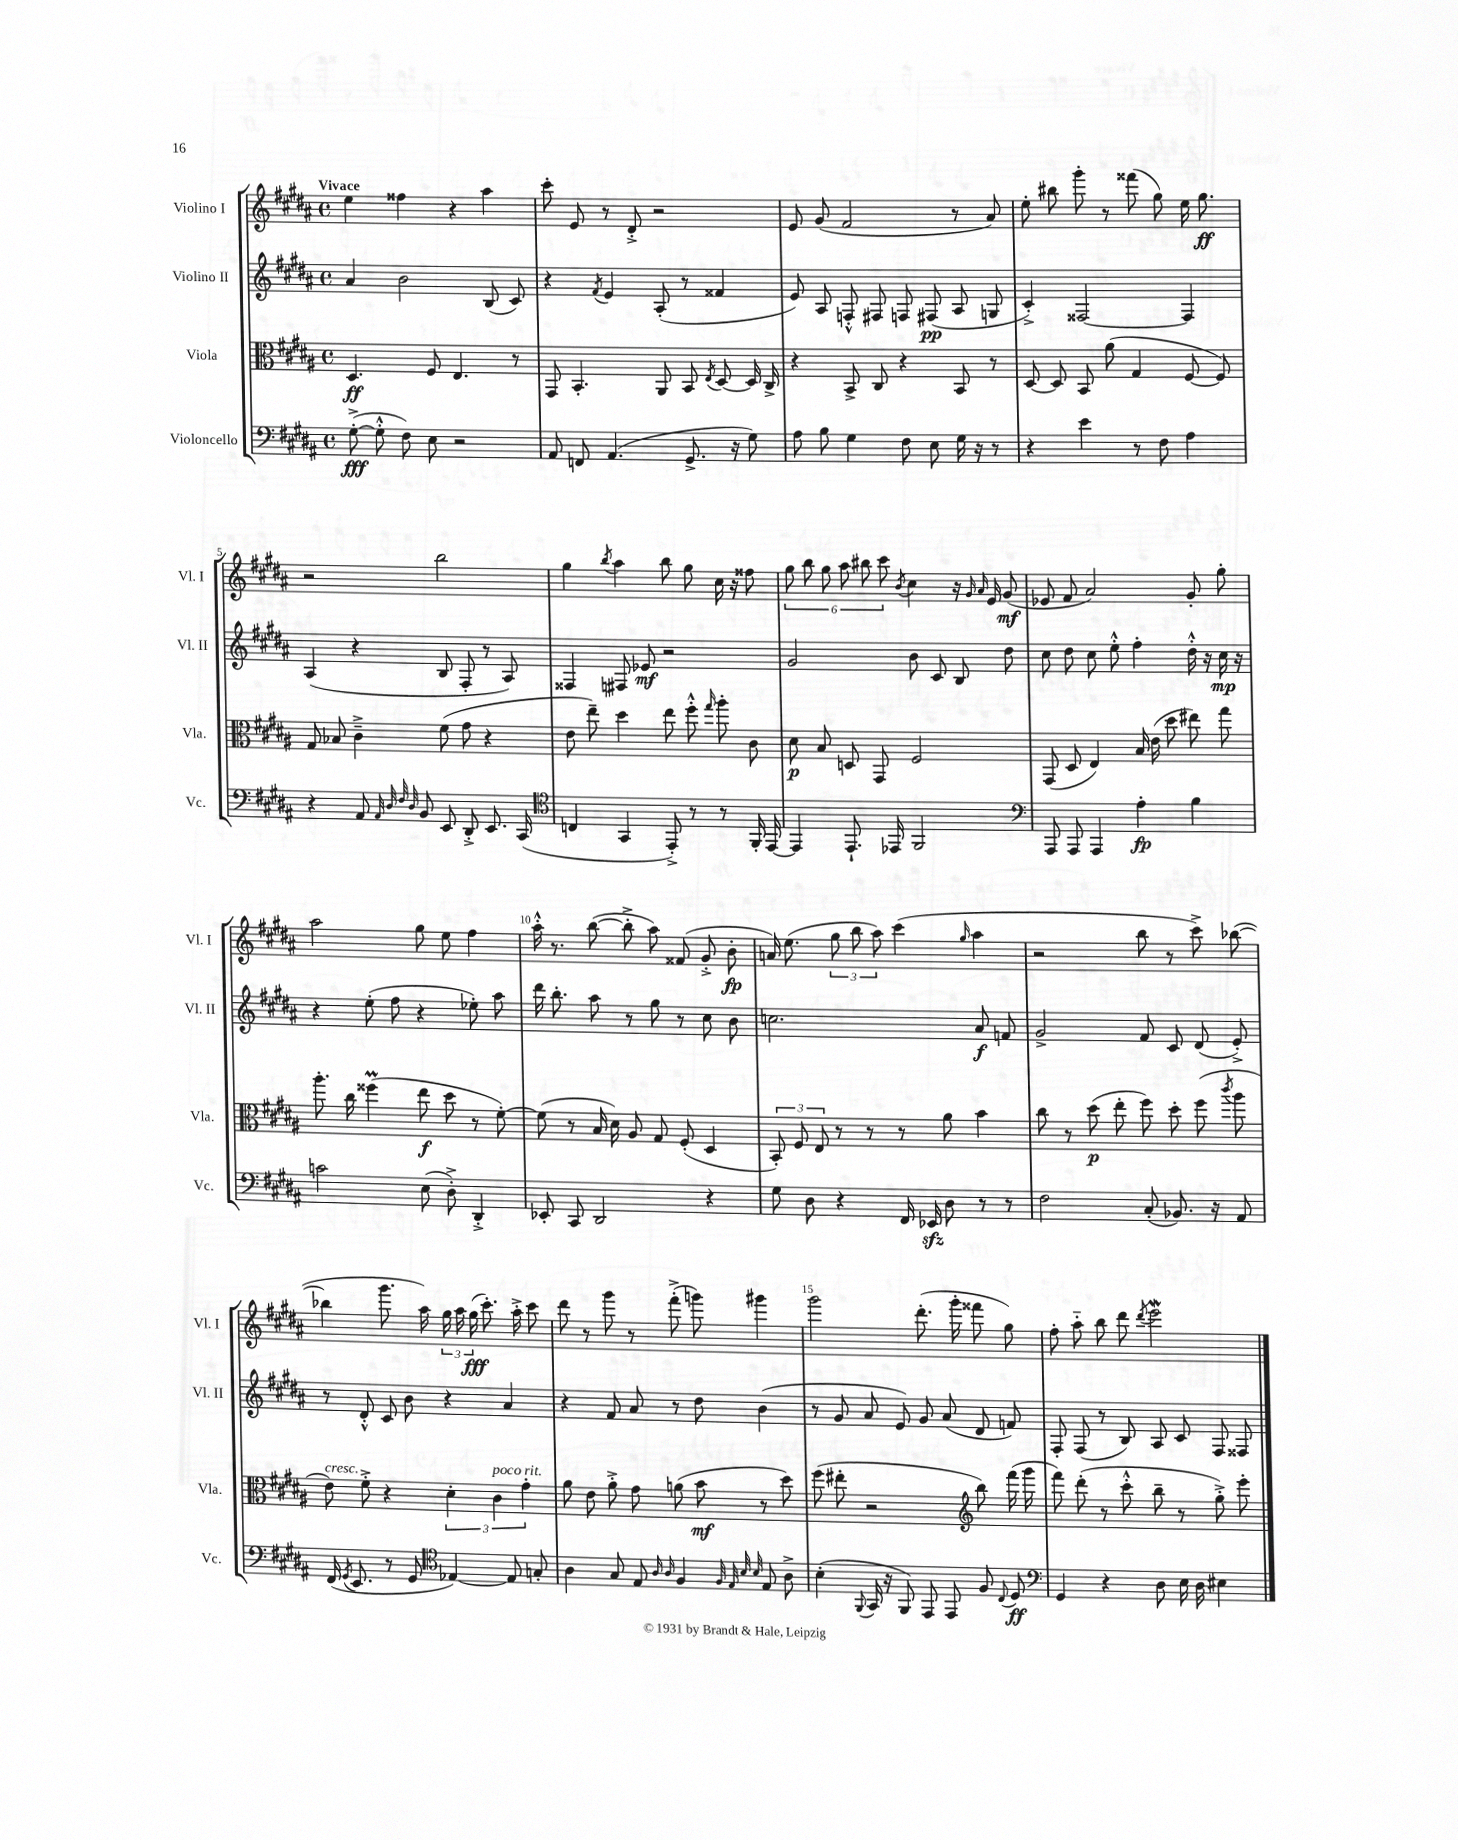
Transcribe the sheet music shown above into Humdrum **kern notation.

**kern	**kern	**kern	**kern
*staff4	*staff3	*staff2	*staff1
*clefF4	*clefC3	*clefG2	*clefG2
*k[f#c#g#d#a#]	*k[f#c#g#d#a#]	*k[f#c#g#d#a#]	*k[f#c#g#d#a#]
*M4/4	*M4/4	*M4/4	*M4/4
*met(c)	*met(c)	*met(c)	*met(c)
([8G#'^	4.D#	4a#	4ee
8G#'^^]	.	.	.
8F#)	.	2b	4ff##
8E	8F#	.	.
2r	4.E	.	4r
.	.	(8B	4aa#
.	8r	8c#)	.
=	=	=	=
8AA#	8GG#	4r	8ccc#'
8FF	4.BB'	.	8e
.	.	8qf#	.
(4.AA#	.	4e	8r
.	.	.	8d#'^
.	8AA#	(8A#'	2r
8.GG#^	8BB	8r	.
.	8qE	.	.
.	[8D#	4f##	.
16r	.	.	.
8G#)	16D#]	.	.
.	16C#^	.	.
=	=	=	=
8A#	4r	8e)	8e
8B	.	8A#	(8g#
4G#	8BB^	8F'^^	2f#
.	8C#	8F#	.
8F#	4r	8F	.
8E	.	(8F#	.
16G#	8BB	8A#	8r
16r	.	.	.
8r	8r	8G	8a#)
=	=	=	=
4r	[8D#	4c#'^)	8ee'
.	8D#]	.	8bb#
4e	8BB	[2F##	8ggg#'
.	(8a#	.	8r
8r	4G#	.	(8fff##
8F#	.	.	8gg#)
4A#	[8F#	4F##]	16ee
.	.	.	8.gg#
.	8F#])	.	.
=	=	=	=
4r	8G#	(4A#	2r
.	8B-	.	.
8AA#	4c#~^	4r	.
32qqAA#	.	.	.
32qqD#	.	.	.
32qqF#	.	.	.
32qqD#	.	.	.
8BB	.	.	.
8EE	(8f#	8B	2bb
8DD#'^	8g#	8F#'	.
8.EE	4r	8r	.
.	.	8A#)	.
(16CC#	.	.	.
=	=	=	=
*clefC4	*	*	*
4C	8e	4F##	4gg#
.	8ee~)	.	.
.	.	.	8qbb
4GG#	4dd#	8F#	4aa#
.	.	8e-	.
8EE'^)	8ee	2r	8bb
8r	8ff#'^^	.	8gg#
.	16qqgg#	.	.
8r	8aa#'	.	16cc#
.	.	.	16r
16FF#'	8c#	.	8ff##
[16EE	.	.	.
=	=	=	=
4EE]	8d#	2g#	12gg#
.	.	.	12bb
.	8B	.	.
.	.	.	12gg#
8.EE`	8D	.	12aa#
.	.	.	12bb#
.	8GG#	.	.
.	.	.	12ccc#
16EE-	.	.	.
.	.	.	8qb
2FF#	2F#	8b	4cc#
.	.	8c#	.
.	.	8B	16r
.	.	.	16qqg#
.	.	.	16qqa#
.	.	.	16e
.	.	8dd#	(8g#
=	=	=	=
*clefF4	*	*	*
8AAA#	(8GG#	8cc#	8e-
8AAA#	8D#	8dd#	8f#
4AAA#	4E)	8cc#	2a#)
.	.	8ee'^^	.
4A#'	16B	4ff#'	.
.	(16e	.	.
.	8dd#	.	.
4B	8ee#)	16dd#'^^	8g#'
.	.	16r	.
.	8gg#	16cc#	8gg#'
.	.	16r	.
=	=	=	=
2c	8.aa#'	4r	2aa#
.	16cc#	.	.
.	(4ff##	(8ee'	.
.	.	8ff#	.
(8E	8ee	4r	8gg#
8D#'^)	8dd#	.	8ee
4DD#'^	8r	8ee-')	4ff#
.	[8f#')	8aa#	.
=	=	=	=
8EE-'	(8f#]	16ddd#	16aa#'^^
.	.	8.bb'	8.r
8CC#	8r	.	.
2DD#	16B	8aa#	([8bb
.	16d#)	.	.
.	8A#	8r	8bb'^]
.	8G#	8gg#	8aa#)
.	(8F#'	8r	(8f##
4r	4D#	8cc#	8g#'^
.	.	8b	8b'
=	=	=	=
8G#	12BB')	2.cc	16a)
.	.	.	(8.ee
.	12F#	.	.
8D#	.	.	.
.	12E	.	.
4r	8r	.	12gg#
.	.	.	12bb
.	8r	.	.
.	.	.	12aa#)
16FF#	8r	.	(4ccc#
16EE-	.	.	.
8D#	8a#	.	.
.	.	.	16qqgg#
8r	4b	8a#	4aa#
8r	.	8f	.
=	=	=	=
2F#	8cc#	2g#^	2r
.	8r	.	.
.	(8dd#	.	.
.	8ee'	.	.
(8C#'	8ff#)	8f#	8bb
8.BB-)	8dd#'	8c#	8r
.	(8ff#	(8d#	8ccc#^)
16r	.	.	.
.	8qccc#	.	.
8AA#	8aa#	8e'^)	([8bb-
=	=	=	=
(16FF#	8e)	8r	4bb-]
8qGG#	.	.	.
8.EE	.	.	.
.	8f#'^	8d#'^^	.
8r	4r	8c#	8.ggg#
8GG#	.	8b	.
.	.	.	16aa#)
*clefC4	*	*	*
[4E-)	6d#'	4r	24gg#
.	.	.	24aa#
.	.	.	(24gg#
.	.	.	8.ccc#')
.	6c#	.	.
8E-]	.	4a#	.
.	.	.	16aa#'^
.	6g#'	.	.
8G'	.	.	8ccc#
=	=	=	=
4A#	8a#	4r	8ddd#
.	8e	.	8r
8G#	8a#'^	8f#	8ggg#
8E	8g#	8a#	8r
16qqA#	.	.	.
16qqA#	.	.	.
4F#	(8a	8r	(8fff#'^
.	8b	8dd#	8ggg)
32qqF#	.	.	.
32qqE	.	.	.
32qqB	.	.	.
32qqB	.	.	.
8E	8r	(4b	4ggg#
8A#^	8dd#)	.	.
=	=	=	=
(4B'	(8ff#	8r	2ggg#
.	8ee#'	8g#	.
8qqFF#	.	.	.
16GG#	2r	8a#	.
16r	.	.	.
8FF#)	.	8e)	.
8EE	.	8g#	(8.ddd#'
8EE	.	(8a#	.
.	.	.	16ggg#'
*	*clefG2	*	*
8F#	8bb)	8d#	8fff##
8qqC#	.	.	.
8D#	(16fff#	8f)	8gg#)
.	16ggg#	.	.
=	=	=	=
*clefF4	*	*	*
4GG#	8fff#)	8F#'	8ff#'
.	(8ddd#'	(8F#	8aa#'~
4r	8r	8r	8bb
.	8ccc#'^^	8B)	8ddd#
.	.	.	8qddd#
8D#	8bb~	8A#	2eee
16E	8r	8c#	.
16D#	.	.	.
4E#	8gg#'^)	8F#	.
.	8eee'	8F##	.
==	==	==	==
*-	*-	*-	*-
